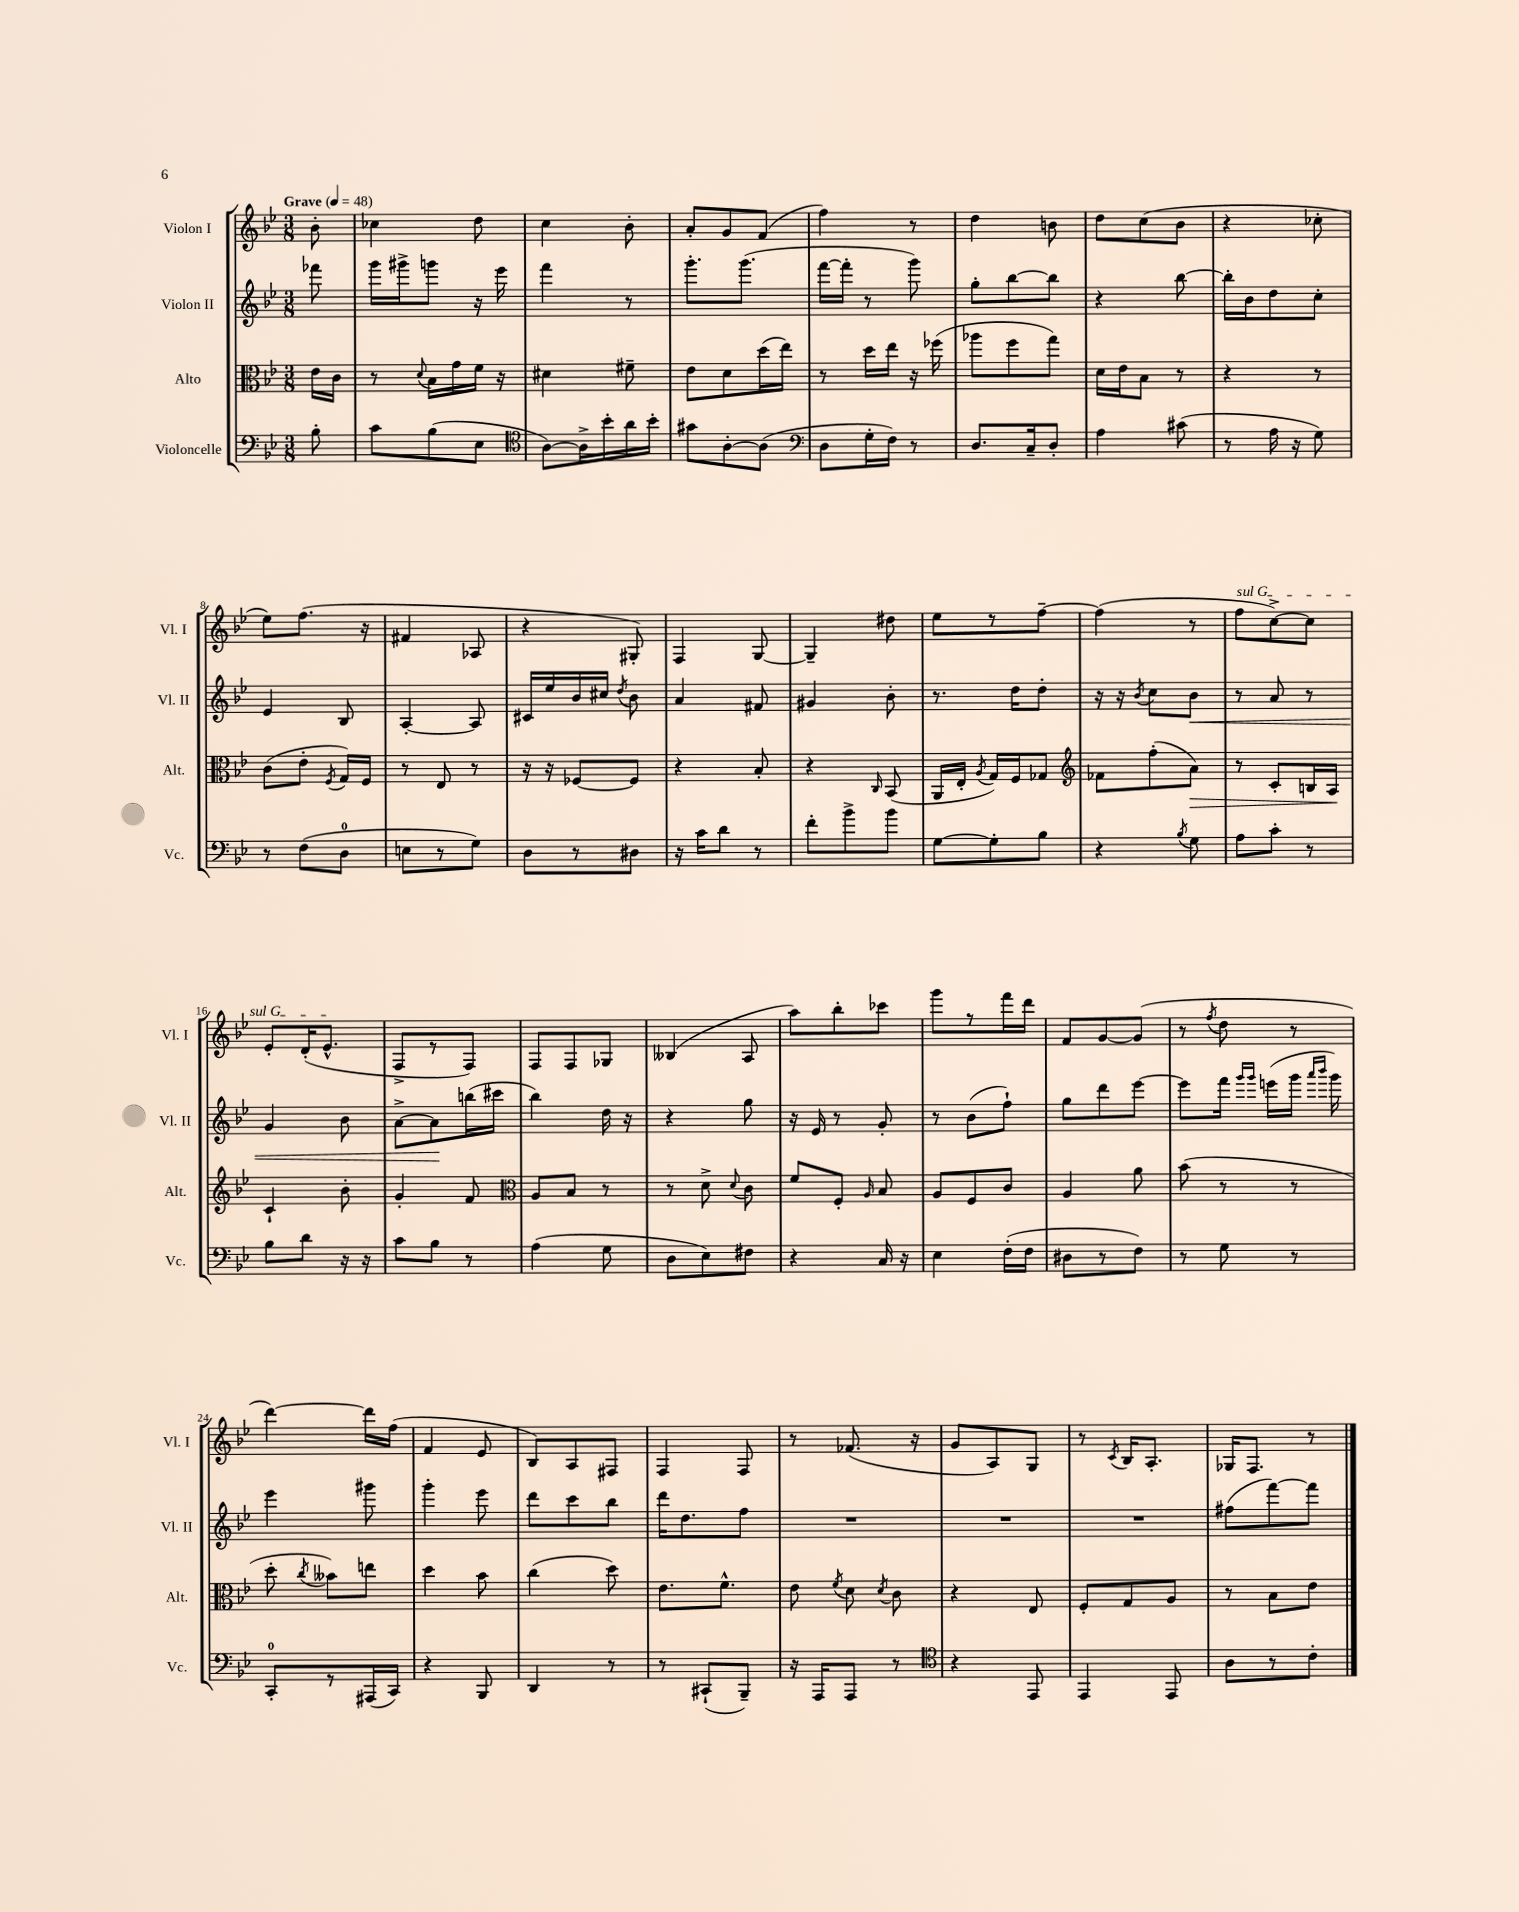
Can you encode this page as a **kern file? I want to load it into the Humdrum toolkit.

**kern	**kern	**kern	**kern
*staff4	*staff3	*staff2	*staff1
*clefF4	*clefC3	*clefG2	*clefG2
*k[b-e-]	*k[b-e-]	*k[b-e-]	*k[b-e-]
*M3/8	*M3/8	*M3/8	*M3/8
*MM48	*MM48	*MM48	*MM48
8B-'\	16e-\LL	8fff-\	8b-'\
.	16c\JJ	.	.
=	=	=	=
8c\L	8r	16ggg\LL	4cc-\
.	.	16ggg#^\J	.
.	8qqd/	.	.
(8B-\	16B-\LL	8ggg\J	.
.	16g\	.	.
8E-\J	16f\JJ	16r	8dd\
.	16r	16eee-\	.
=	=	=	=
*clefC4	*	*	*
[8A\L)	4d#\	4fff\	4cc\
16A^\]L	.	.	.
16b-'\	.	.	.
16a\	8f#~\	8r	8b-'\
16b-'\JJ	.	.	.
=	=	=	=
8g#\L	8e-\L	8.ggg'\L	8a'/L
[8A'\	8d\	.	8g/
.	.	(8.ggg\J	.
(8A\]J	(16dd\L	.	(8f/J
.	16ee-\JJ)	.	.
=	=	=	=
*clefF4	*	*	*
8D\L	8r	[16fff\LL	4ff\)
.	.	16fff'\]JJ	.
16G'\L	16dd\LL	8r	.
16F\JJ)	16ee-\JJ	.	.
8r	16r	8ggg\)	8r
.	(16ff-\	.	.
=	=	=	=
8.D/L	8aa-\L	8gg'\L	4dd\
.	8ff\	[8bb-\	.
16C~/k	.	.	.
8D'/J	8gg\J)	8bb-\]J	8b\
=	=	=	=
4A\	16d\LL	4r	8dd\L
.	16e-\J	.	.
.	8B-\J	.	(8cc\
(8c#\	8r	[8bb-\	8b-\J
=	=	=	=
8r	4r	16bb-'\]LL	4r
.	.	16b-\J	.
16A\	.	8dd\	.
16r	.	.	.
8G\)	8r	8cc'\J	8cc-'\
=	=	=	=
8r	(8c\L	4e-/	8ee-\L)
(8F\L	8e-'\J	.	(8.ff\J
.	8qF/	.	.
8D\J	16G/LL)	8B-/	.
.	16F/JJ	.	16r
=	=	=	=
8E\L	8r	[4A'/	4f#/
8r	8E-/	.	.
8G\J)	8r	8A/]	8A-/
=	=	=	=
8D\L	16r	16c#/LL	4r
.	16r	16ee-/	.
8r	[8F-/L	16b-/	.
.	.	16cc#/JJ	.
.	.	8qdd/	.
8D#\J	8F-/]J	8b-\	8G#'/)
=	=	=	=
16r	4r	4a/	4F/
16c\LK	.	.	.
8d\J	.	.	.
8r	8B-'/	8f#/	[8G/
=	=	=	=
8f'\L	4r	4g#/	4G~/]
8b-^\	.	.	.
.	16qqC/	.	.
8b-\J	(8BB-/	8b-'\	8dd#\
=	=	=	=
[8G\L	16AA/LL	8.r	8ee-\L
.	16E-'/JJ	.	.
.	8qA/	.	.
8G'\]	16G/LL)	.	8r
.	16F/J	16dd\LK	.
8B-\J	8G-/J	8dd'\J	[8ff~\J
=	=	=	=
*	*clefG2	*	*
4r	8f-\L	16r	(4ff\]
.	.	16r	.
.	.	8qb-/	.
.	(8ff'\	8cc\L	.
8qB-/	.	.	.
8G\	8a\J)	8b-\J	8r
=	=	=	=
8A\L	8r	8r	8ff\L
8c'\J	8c'/L	8a/	[8cc^\)
8r	16B/L	8r	8cc\]J
.	16A/JJ	.	.
=	=	=	=
8B-\L	4c`/	4g/	8e-'/L
8d\J	.	.	(16d'/K
.	.	.	8.e-^^/J
16r	8b-'\	8b-\	.
16r	.	.	.
=	=	=	=
8c\L	4g'/	[8a^\L	8F^/L
8B-\J	.	8a\]	8r
8r	8f/	(16bb\L	8F/J)
.	.	16ccc#\JJ	.
=	=	=	=
*	*clefC3	*	*
(4A\	8A/L	4bb-\)	8F/L
.	8B-/J	.	8F/
8G\	8r	16dd\	8G-/J
.	.	16r	.
=	=	=	=
8D\L	8r	4r	(4B--/
8E-\)	8d^\	.	.
.	8qqd/	.	.
8F#\J	8c\	8gg\	8A/
=	=	=	=
4r	8f/L	16r	8aa\L)
.	.	16e-/	.
.	8F'/J	8r	8bb-'\
.	16qqA/	.	.
16C/	8B-/	8g'/	8ccc-\J
16r	.	.	.
=	=	=	=
4E-\	8A/L	8r	8ggg\L
.	8F/	(8b-\L	8r
(16F'\LL	8c/J	8ff`\J)	16fff\L
16F\JJ	.	.	16ddd\JJ
=	=	=	=
8D#\L	4A/	8gg\L	8f/L
8r	.	8ddd\	[8g/
8F\J)	8a\	[8eee-\J	(8g/]J
=	=	=	=
8r	(8b-\	8eee-\]L	8r
.	.	.	8qff/
8G\	8r	16fff\Jk	8dd\
.	.	16qqggg/LL	.
.	.	16qqggg/JJ	.
.	.	(16eee\LL	.
8r	8r	16ggg\JJ	8r
.	.	16qqaaa/LL	.
.	.	16qqbbb-/JJ	.
.	.	16ggg\)	.
=	=	=	=
8CC'/L	8dd'\	4eee-\	[4ddd\)
.	8qcc/	.	.
8r	8b--\L)	.	.
(16AAA#/L	8ee\J	8ggg#\	16ddd\]LL
16CC/JJ)	.	.	(16ff\JJ
=	=	=	=
4r	4dd\	4ggg'\	4f/
8BBB-/	8b-\	8eee-\	8e-/
=	=	=	=
4DD/	(4cc\	8ddd\L	8B-/L)
.	.	8ccc\	8A/
8r	8dd\)	8bb-\J	8F#/J
=	=	=	=
8r	8.e-\L	16ddd\LK	4F/
.	.	8.dd\	.
(8CC#`/L	.	.	.
.	8.f^^\J	.	.
8BBB-~/J)	.	8ff\J	8F/
=	=	=	=
16r	8e-\	4.r	8r
16AAA/LK	.	.	.
.	8qf/	.	.
8AAA/J	8d\	.	(8.f-/
.	8qd/	.	.
8r	8c\	.	.
.	.	.	16r
=	=	=	=
*clefC4	*	*	*
4r	4r	4.r	8g/L
.	.	.	8A/)
8EE-/	8E-/	.	8G/J
=	=	=	=
4EE-/	8F'/L	4.r	8r
.	.	.	8qc/
.	8G/	.	16B-/LK
.	.	.	8.A'/J
8EE-/	8A/J	.	.
=	=	=	=
8A\L	8r	(8ff#\L	16G-/LK
.	.	.	8.F/J
8r	8B-\L	[8fff\)	.
8c'\J	8e-\J	8fff\]J	8r
==	==	==	==
*-	*-	*-	*-
